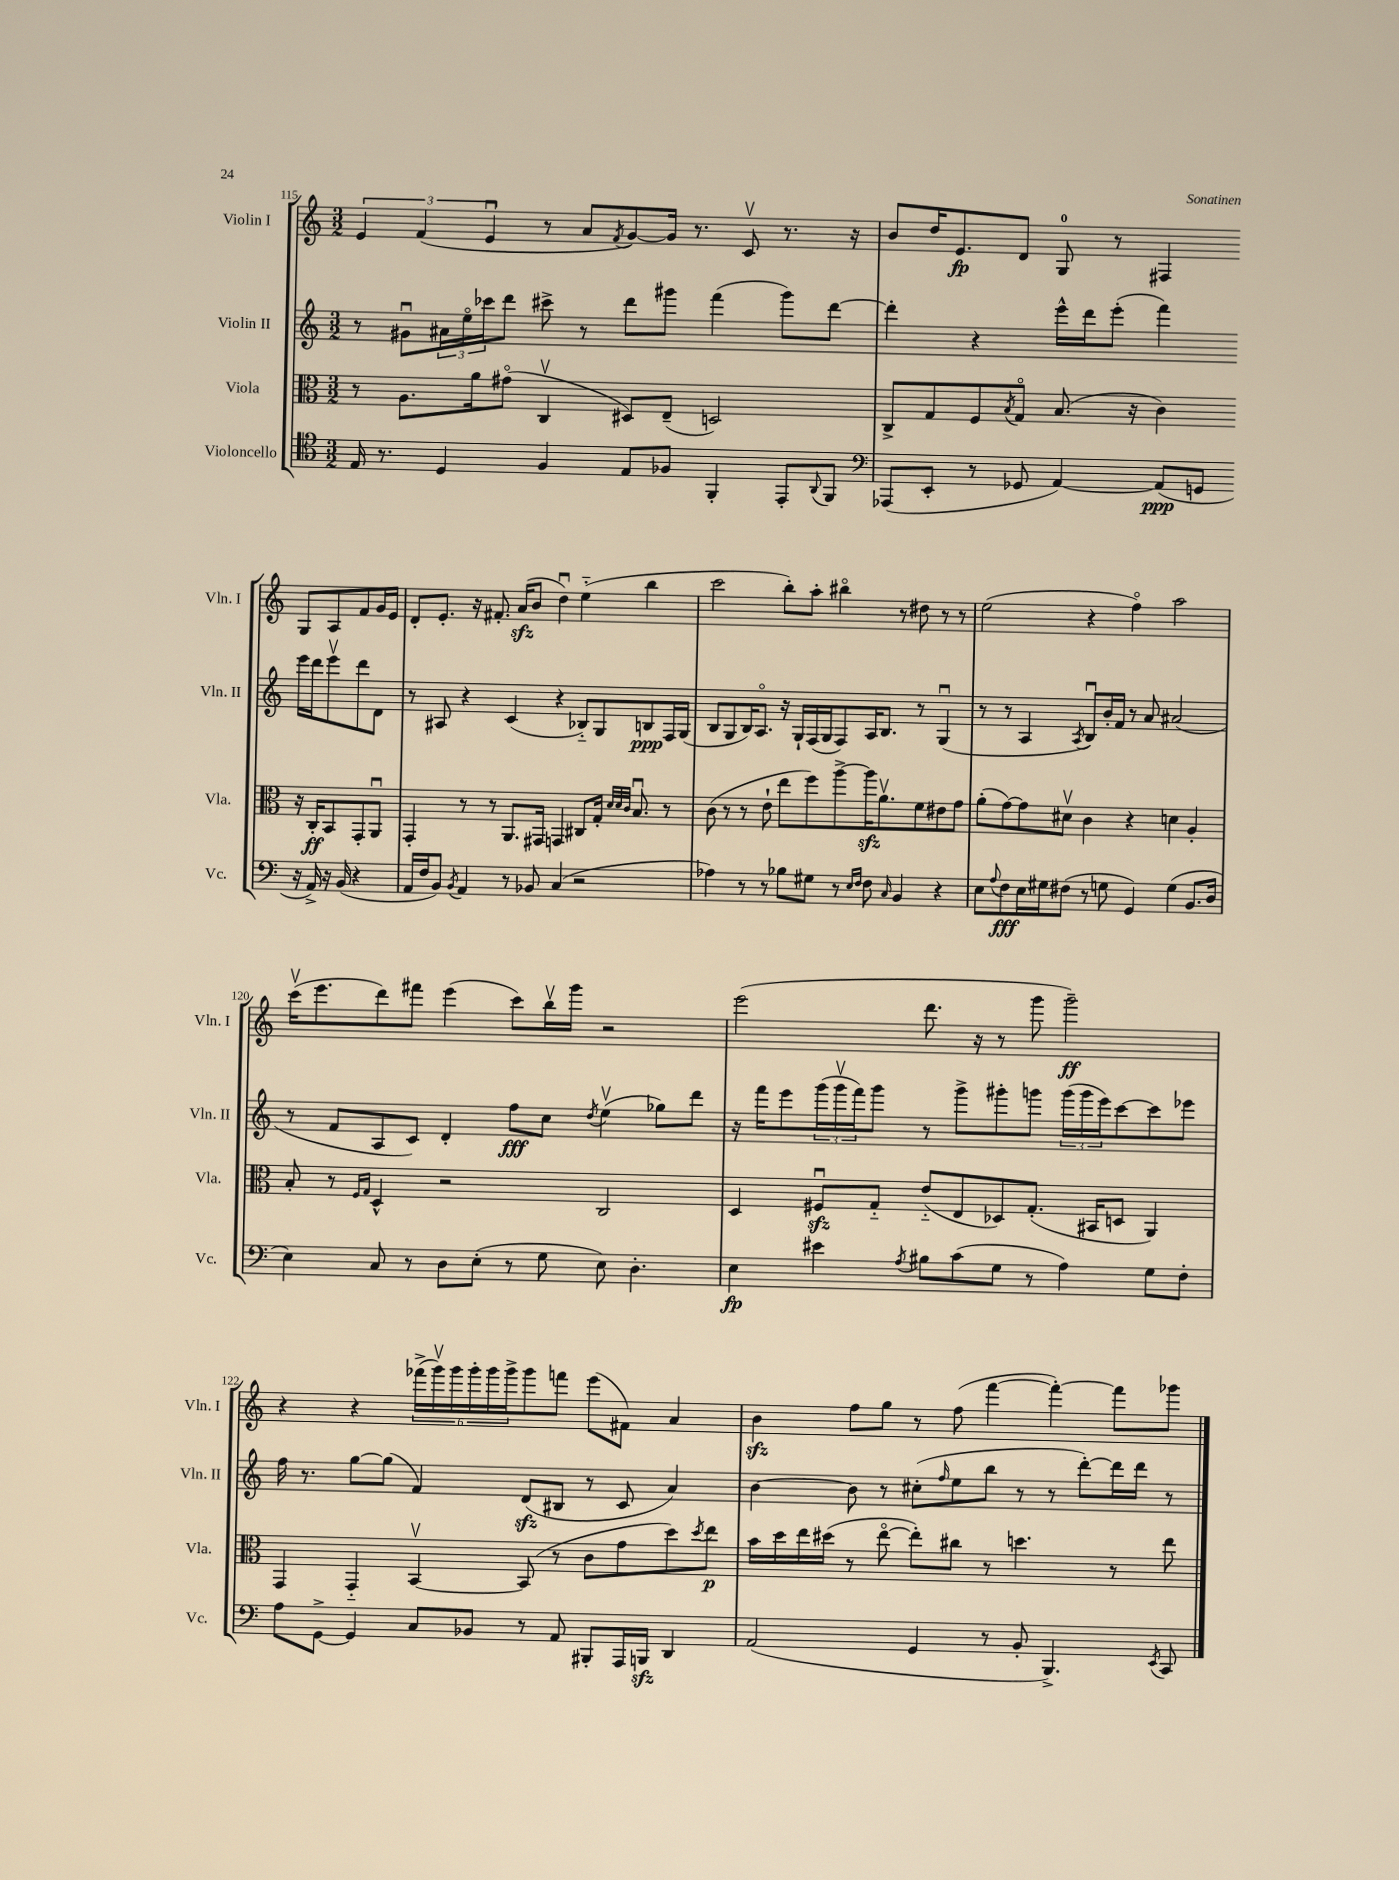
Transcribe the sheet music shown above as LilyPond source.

<<
\new StaffGroup <<
\new Staff = "s0" \with { instrumentName = "Violin I" shortInstrumentName = "Vln. I" } {
    \clef treble \key c \major \numericTimeSignature \time 3/2
    \tuplet 3/2 { e'4 f'4( e'4\downbow } r8 a'8 \acciaccatura { f'8 } g'8~) g'16 r8. c'8\upbow r8. r16 |
    b'8 d''16 e'8.\fp d'8 g8-0 r8 fis4 g8 a8 f'8 g'16 e'16 |
    d'8-. e'8.-. r16 fis'8.-. a'16\sfz( b'8 d''4\downbow) e''4-_( b''4 |
    c'''2 b''8-.) a''8-. bis''4\flageolet r8 dis''8 r8 r8 |
    e''2( r4 f''4\flageolet) a''2 |
    c'''16\upbow( e'''8. d'''8) fis'''8 e'''4( c'''8) b''16\upbow g'''16 r2 |
    e'''2( d'''8. r16 r8 g'''8 g'''2--\ff) |
    r4 r4 \tuplet 6/4 { fes'''16->( g'''16\upbow) g'''16 g'''16-. g'''16 g'''16-> } g'''8 f'''8 e'''8( fis'8) a'4 |
    b'4\sfz f''8 g''8 r8 f''8( f'''4~ f'''4~-.) f'''8 ges'''8 \bar "|." |
}
\new Staff = "s1" \with { instrumentName = "Violin II" shortInstrumentName = "Vln. II" } {
    \clef treble \key c \major \numericTimeSignature \time 3/2
    r8 gis'8\downbow \tuplet 3/2 { ais'16 e''16\flageolet ces'''16 } d'''8 cis'''8-> r8 d'''8 gis'''8 f'''4( gis'''8) d'''8~ |
    d'''4-. r4 e'''16-^ d'''16 e'''8-.( f'''4) e'''16 d'''16 e'''8\upbow d'''8 d'8 |
    r8 ais8 r4 c'4( r4 bes8-_) g8 b8\ppp f16 g16( |
    b8 g8 b16) a8.\flageolet r16 g16-! f16( g16 f8) a16 b8. r8 g4\downbow( |
    r8 r8 a4 \acciaccatura { a8 } b8\downbow) b'16-. f'16 r8 a'8 ais'2( |
    r8 f'8 a8 c'8) d'4-. f''8\fff c''8 \acciaccatura { d''8 } e''4\upbow( ges''8) d'''8 |
    r16 f'''16 e'''8 \tuplet 3/2 { g'''16( g'''16\upbow f'''16) } g'''8 r8 g'''8-> gis'''8-. g'''8 \tuplet 3/2 { g'''16( g'''16 e'''16) } c'''8~ c'''8 ees'''8 |
    f''16 r8. g''8~ g''8( f'4) d'8\sfz( bis8 r8 c'8 a'4) |
    b'4~ b'8 r8 cis''8-.( \grace { f''16 } e''8 b''8 r8 r8 d'''8~-.) d'''16 d'''16 r8 \bar "|." |
}
\new Staff = "s2" \with { instrumentName = "Viola" shortInstrumentName = "Vla." } {
    \clef alto \key c \major \numericTimeSignature \time 3/2
    r8 a8. a'16 gis'8\flageolet( c4\upbow dis8) e8--( d2) |
    c8-> g8 f8 \acciaccatura { b8 } g8\flageolet b8.( r16 c'4) r16 c16-.\ff b,8 g,8-. a,8\downbow |
    g,4-. r8 r8 a,8. gis,16 g,4 cis8 g16-. \grace { d'32 d'32 c'32 } b8.\downbow r8 |
    c'8( r8 r8 e'8-! e''8 f''8) a''8~-> a''16\sfz a'8.\upbow f'8 eis'8 g'8 |
    a'8-.( g'8~) g'8 dis'8\upbow c'4 r4 d'4 a4-. |
    b8-. r8 \grace { f16 g16 } d4-^ r2 c2 |
    d4 fis8\downbow\sfz g8-_ e'8-_( e8 des8) g8.-.( bis,16 d8 a,4) |
    g,4 g,4-_ b,4~\upbow b,8( r8 c'8 g'8 d''8) \acciaccatura { d''8 } e''8\p |
    b'16 d''16 e''16 dis''16( r8 e''8~\flageolet e''8-.) cis''8 r8 d''4. r8 e''8 \bar "|." |
}
\new Staff = "s3" \with { instrumentName = "Violoncello" shortInstrumentName = "Vc." } {
    \clef tenor \key c \major \numericTimeSignature \time 3/2
    e16 r8. d4 f4 e8 fes8 f,4-. e,8-. \appoggiatura { a,8 } f,8 |
    \clef bass aes,,8( e,8-. r8 ges,8 a,4~) a,8\ppp( g,8 r16 a,16->) r16 b,16( r4 |
    a,16 f16 b,8) \acciaccatura { b,8 } a,4 r8 bes,8 c4( r2 |
    aes4) r8 r8 bes8 gis8 r8 \grace { e16 f16 } f8 \grace { c16 } b,4 r4 |
    e8 \appoggiatura { a8 } f8\fff e16 gis16 fis8( r8 g8 g,4) g4( b,8. d16 |
    e4) c8 r8 d8 e8-.( r8 g8 e8) d4.-. |
    e4\fp eis'4 \acciaccatura { a8 } bis8 c'8( g8 r8 a4) g8 f8-. |
    a8 g,8~-> g,4 c8 bes,8 r8 a,8 bis,,8-. a,,16 b,,16\sfz d,4 |
    a,2( g,4 r8 b,8-. b,,4.->) \acciaccatura { e,8 } c,8 \bar "|." |
}
>>
>>
\layout { \context { \Score currentBarNumber = #115 } }
